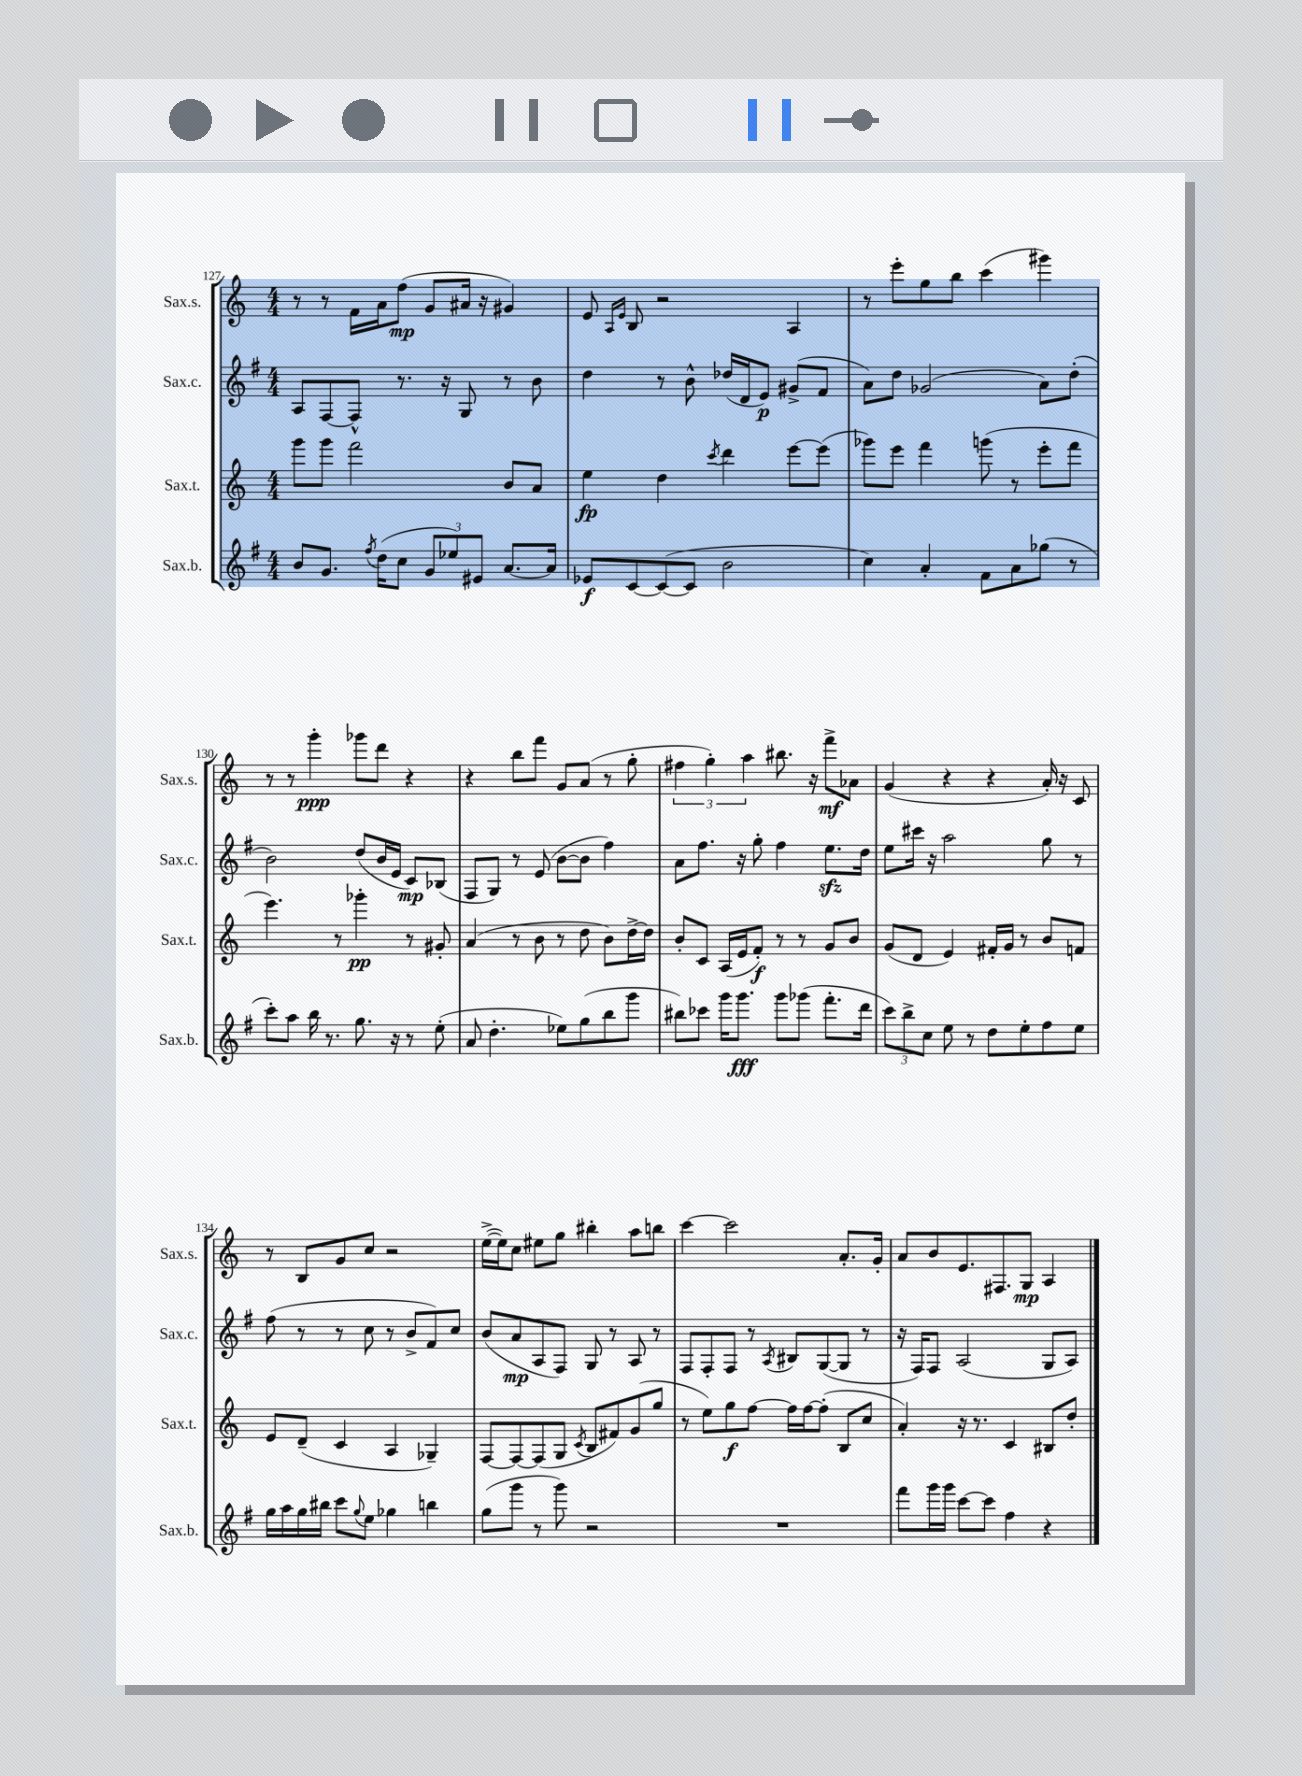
<<
\new StaffGroup <<
\new Staff = "s0" \with { instrumentName = "Sax.s." shortInstrumentName = "Sax.s." } {
    \clef treble \key c \major \numericTimeSignature \time 4/4
    r8 r8 f'16 a'16 f''8\mp( g'8 ais'16 r16 gis'4) |
    e'8 \grace { a16 e'16 } b8 r2 a4 |
    r8 e'''8-. g''8 b''8 c'''4( gis'''4) |
    r8 r8 g'''4-.\ppp ges'''8 d'''8 r4 |
    r4 b''8 f'''8 g'8 a'8( r8 g''8-. |
    \tuplet 3/2 { fis''4 g''4-.) a''4 } bis''8. r16 f'''8->\mf aes'8 |
    g'4( r4 r4 a'16-.) r16 c'8 |
    r8 b8 g'8 c''8 r2 |
    e''16~->( e''16) c''8 eis''8 g''8 bis''4-. a''8 b''8 |
    c'''4~ c'''2 a'8.-. g'16-. |
    a'8 b'8 e'8. fis8. g8\mp a4 \bar "|." |
}
\new Staff = "s1" \with { instrumentName = "Sax.c." shortInstrumentName = "Sax.c." } {
    \clef treble \key g \major \numericTimeSignature \time 4/4
    a8 fis8~ fis8-^ r8. r16 g8 r8 b'8 |
    d''4 r8 b'8-^ des''16( d'16 e'8\p) gis'8->( fis'8 |
    a'8) d''8 ges'2( a'8) d''8-.( |
    b'2) d''8( b'16 e'16 c'8\mp) bes8( |
    fis8 g8) r8 e'8( b'8~ b'8 fis''4) |
    a'8 fis''8. r16 g''8-. fis''4 e''8.\sfz d''16 |
    e''8 cis'''16 r16 a''2 g''8 r8 |
    fis''8( r8 r8 c''8 r8 b'8-> fis'8) c''8 |
    b'8( a'8\mp a8 fis8) g8 r8 a8 r8 |
    fis8 fis8-. fis8 r8 \acciaccatura { a8 } bis8 g8~( g8 r8 |
    r16 fis16) fis8 a2( g8 a8) \bar "|." |
}
\new Staff = "s2" \with { instrumentName = "Sax.t." shortInstrumentName = "Sax.t." } {
    \clef treble \key c \major \numericTimeSignature \time 4/4
    g'''8 g'''8 f'''2 b'8 a'8 |
    e''4\fp d''4 \acciaccatura { c'''8 } d'''4 e'''8~ e'''8( |
    ges'''8) e'''8 f'''4 g'''8( r8 e'''8-. f'''8 |
    e'''4.) r8 ges'''4-.\pp r8 gis'8-. |
    a'4( r8 b'8 r8 d''8 b'8) d''16~-> d''16 |
    b'8-. c'8 a16( e'16 f'8-.\f) r8 r8 g'8 b'8 |
    g'8( d'8 e'4) fis'16-. g'16 r8 b'8 f'8 |
    e'8 d'8--( c'4 a4 ges4--) |
    f8~ f8~ f8( g8 \acciaccatura { c'8 } b8 fis'8) g'8( g''8 |
    r8 e''8) g''8\f f''8~ f''16 f''16~ f''8-.( b8 c''8 |
    a'4-.) r16 r8. c'4 bis8 d''8-. \bar "|." |
}
\new Staff = "s3" \with { instrumentName = "Sax.b." shortInstrumentName = "Sax.b." } {
    \clef treble \key g \major \numericTimeSignature \time 4/4
    b'8 g'8. \acciaccatura { fis''8 } d''16( c''8 \tuplet 3/2 { g'8 ees''8) eis'8 } a'8.~ a'16 |
    ees'8\f c'8~ c'8~( c'8 b'2 |
    c''4) a'4-. fis'8 a'8 ges''8( r8 |
    c'''8-.) a''8 b''16 r8. g''8. r16 r8 e''8-.( |
    a'8 d''4.-. ees''8) g''8( b''8 g'''8 |
    bis''8) ces'''8 g'''16 g'''8.\fff g'''8 ges'''8( fis'''8.-. d'''16 |
    \tuplet 3/2 { c'''8) b''8-> c''8 } e''8 r8 d''8 e''8-. fis''8 e''8 |
    g''16 a''16 g''16 bis''16 c'''8 \appoggiatura { g''8 } e''8 ges''4 b''4 |
    g''8( g'''8 r8 g'''8) r2 |
    R1 |
    fis'''8 g'''16 g'''16 c'''8~ c'''8 fis''4 r4 \bar "|." |
}
>>
>>
\layout { \context { \Score currentBarNumber = #127 } }
